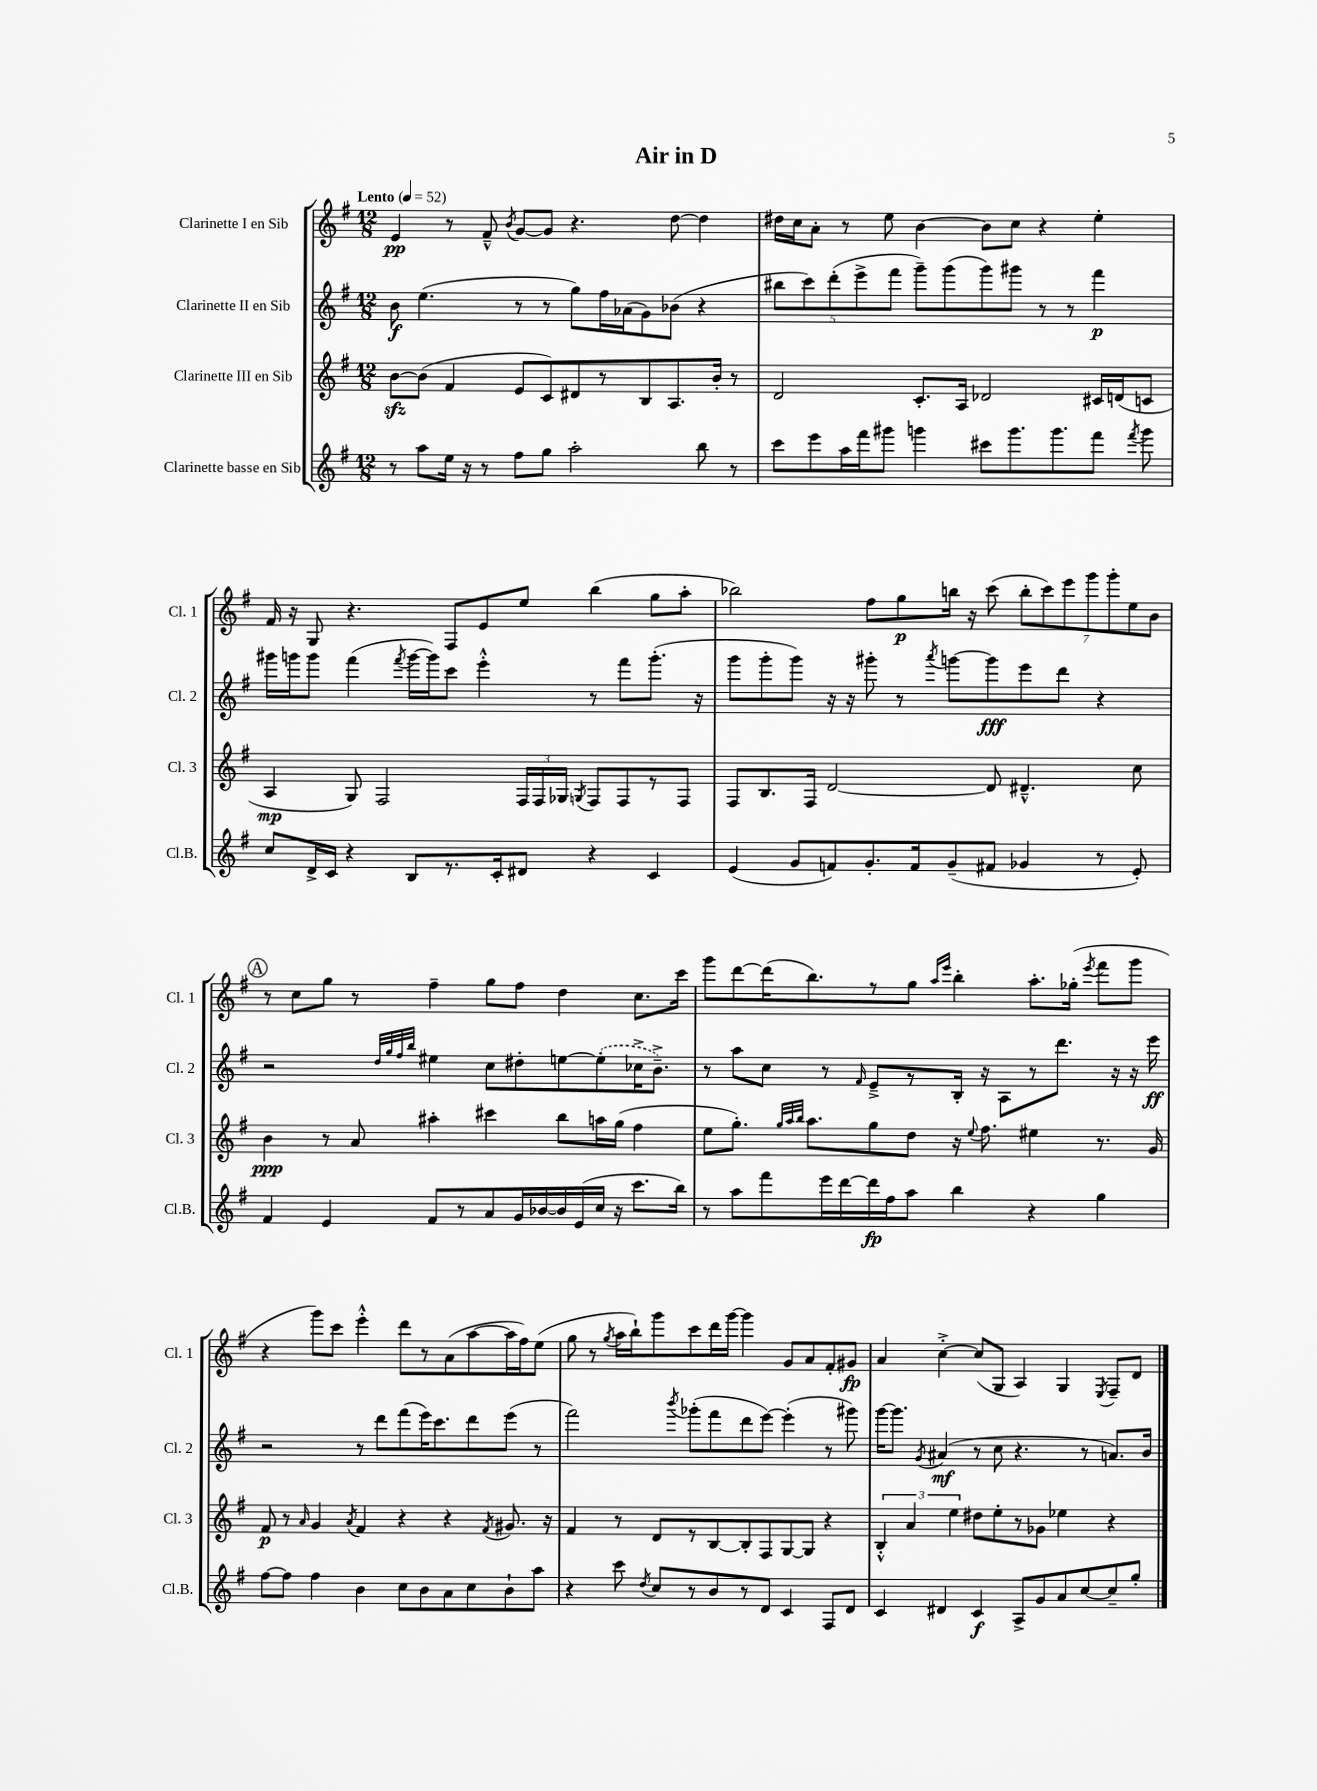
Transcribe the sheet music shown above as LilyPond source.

\header { title = "Air in D" }
<<
\new StaffGroup <<
\new Staff = "s0" \with { instrumentName = "Clarinette I en Sib" shortInstrumentName = "Cl. 1" } {
    \clef treble \key g \major \numericTimeSignature \time 12/8 \tempo "Lento" 4 = 52
    \autoBeamOff e'4\pp r8 fis'8---^ \acciaccatura { b'8 } g'8[~ g'8] r4. d''8~ d''4 |
    dis''16[ c''16 a'8]-. r8 e''8 b'4~ b'8[ c''8] r4 e''4-. |
    fis'16 r16 g8 r4. fis8[ e'8 e''8] b''4( g''8[ a''8]-. |
    bes''2) fis''8[ g''8\p b''16] r16 c'''8( \tuplet 7/4 { b''8[-. c'''8) e'''8 g'''8 g'''8-. e''8 b'8] } |
    \mark \markup { \circle "A" } r8 c''8[ g''8] r8 fis''4-- g''8[ fis''8] d''4 c''8.[ c'''16] |
    g'''8[ d'''8~ d'''16( b''8.) r8 g''8] \grace { a''16[ e'''16] } b''4-. a''8.[-. ges''16]-.( \acciaccatura { e'''8 } fis'''8[ g'''8] |
    r4 g'''8[) c'''8] e'''4-.-^ d'''8[ r8 a'8( a''8~ a''16 fis''16) e''8]( |
    g''8 r8 \acciaccatura { g''8 } a''16[ b''16-!) g'''8 c'''8 d'''16 g'''16]~ g'''4 g'8[ a'8 fis'8-. gis'8]\fp |
    a'4 c''4~-.-> c''8[( g8] a4) g4 \acciaccatura { e8 } fis8[-- d'8] \bar "|." |
}
\new Staff = "s1" \with { instrumentName = "Clarinette II en Sib" shortInstrumentName = "Cl. 2" } {
    \clef treble \key g \major \numericTimeSignature \time 12/8
    \autoBeamOff b'8\f e''4.( r8 r8 g''8[) fis''16 aes'16( g'8) bes'8]( r4 |
    \tuplet 5/4 { bis''8[ c'''8) d'''8-.( e'''8-> fis'''8] } g'''8[--) g'''8( g'''8) gis'''8] r8 r8 fis'''4\p |
    gis'''16[ g'''16 g'''8] fis'''4( \acciaccatura { fis'''8 } g'''16[~ g'''16) c'''8] e'''4-.-^ r8 fis'''8[ g'''8.]-.( r16 |
    g'''8[ g'''8-. g'''8]) r16 r16 gis'''8-. r8 \acciaccatura { a'''8 } g'''8[~ g'''8\fff e'''8 d'''8] r4 |
    \mark \markup { \circle "A" } r2 \grace { d''32[ g''32 fis''32 b''32] } eis''4 c''8[ dis''8-. e''8~ \once \slurDashed e''8-.( ces''16-> b'8.]--->) |
    r8 a''8[ c''8] r8 \grace { fis'16 } e'8[---> r8 b16]-. r16 a8[ r8 d'''8.] r16 r16 e'''16\ff |
    r2 r8 d'''8[ fis'''8( e'''16) c'''8. d'''8 e'''8]( r8 |
    fis'''2) \acciaccatura { b'''8 } ges'''8[-.( fis'''8 d'''8 e'''8]~) e'''4-.( r8 gis'''8) |
    g'''16[~ g'''8.] \acciaccatura { g'8 } ais'4\mf( r8 c''8 r4. r8 a'8.[) b'16] \bar "|." |
}
\new Staff = "s2" \with { instrumentName = "Clarinette III en Sib" shortInstrumentName = "Cl. 3" } {
    \clef treble \key g \major \numericTimeSignature \time 12/8
    \autoBeamOff b'8[~\sfz b'8]( fis'4 e'8[ c'8) dis'8 r8 b8 a8. b'16]-. r8 |
    d'2 c'8.[-. a16] des'2 cis'16[ d'16( c'8] |
    a4\mp g8) fis2 \tuplet 3/2 { fis16[ fis16 ges16] } \acciaccatura { g8 } fis8[ fis8 r8 fis8] |
    fis8[ b8. fis16] d'2~ d'8 dis'4.---^ c''8 |
    \mark \markup { \circle "A" } b'4\ppp r8 a'8 ais''4-. cis'''4 b''8[ a''16 g''16]( fis''4 |
    e''8[ g''8.]-.) \grace { g''32[ a''32 b''32] } a''8.[ g''8 d''8] r16 \appoggiatura { e''8 } fis''8. eis''4 r8. g'16 |
    fis'8\p r8 \grace { a'16 } g'4 \acciaccatura { a'8 } fis'4 r4 r4 \acciaccatura { fis'8 } gis'8. r16 |
    fis'4 r8 d'8[ r8 b8~ b8-. fis8 g8~ g8] r4 |
    \tuplet 3/2 { b4-.-^ a'4 e''4 } dis''8[ e''8-. r8 ges'8] ees''4 r4 \bar "|." |
}
\new Staff = "s3" \with { instrumentName = "Clarinette basse en Sib" shortInstrumentName = "Cl.B." } {
    \clef treble \key g \major \numericTimeSignature \time 12/8
    \autoBeamOff r8 a''8[ e''16] r16 r8 fis''8[ g''8] a''2-. b''8 r8 |
    c'''8[ e'''8 a''16 fis'''16 gis'''8] g'''4 cis'''8[ g'''8. g'''8. fis'''8] \acciaccatura { fis'''8 } g'''8 |
    c''8[ d'16-> c'16] r4 b8[ r8. c'16-. dis'8] r4 c'4 |
    e'4( g'8[ f'8) g'8.-. f'16 g'8--( fis'8] ges'4 r8 e'8-.) |
    \mark \markup { \circle "A" } fis'4 e'4 fis'8[ r8 a'8 g'16 bes'16~ bes'16 e'16( c''16] r16 c'''8.[ b''16]) |
    r8 a''8[ fis'''8 e'''16 d'''16~ d'''16\fp fis''16 a''8] b''4 r4 g''4 |
    fis''8[~ fis''8] fis''4 b'4 c''8[ b'8 a'8 c''8 b'8-! a''8] |
    r4 c'''8 \acciaccatura { d''8 } c''8[ r8 b'8 r8 d'8] c'4 fis8[ d'8] |
    c'4 dis'4 c'4\f a8[-> g'8 a'8 c''8~ c''8-- g''8]-. \bar "|." |
}
>>
>>
\layout { \context { \Score \remove "Bar_number_engraver" } }
